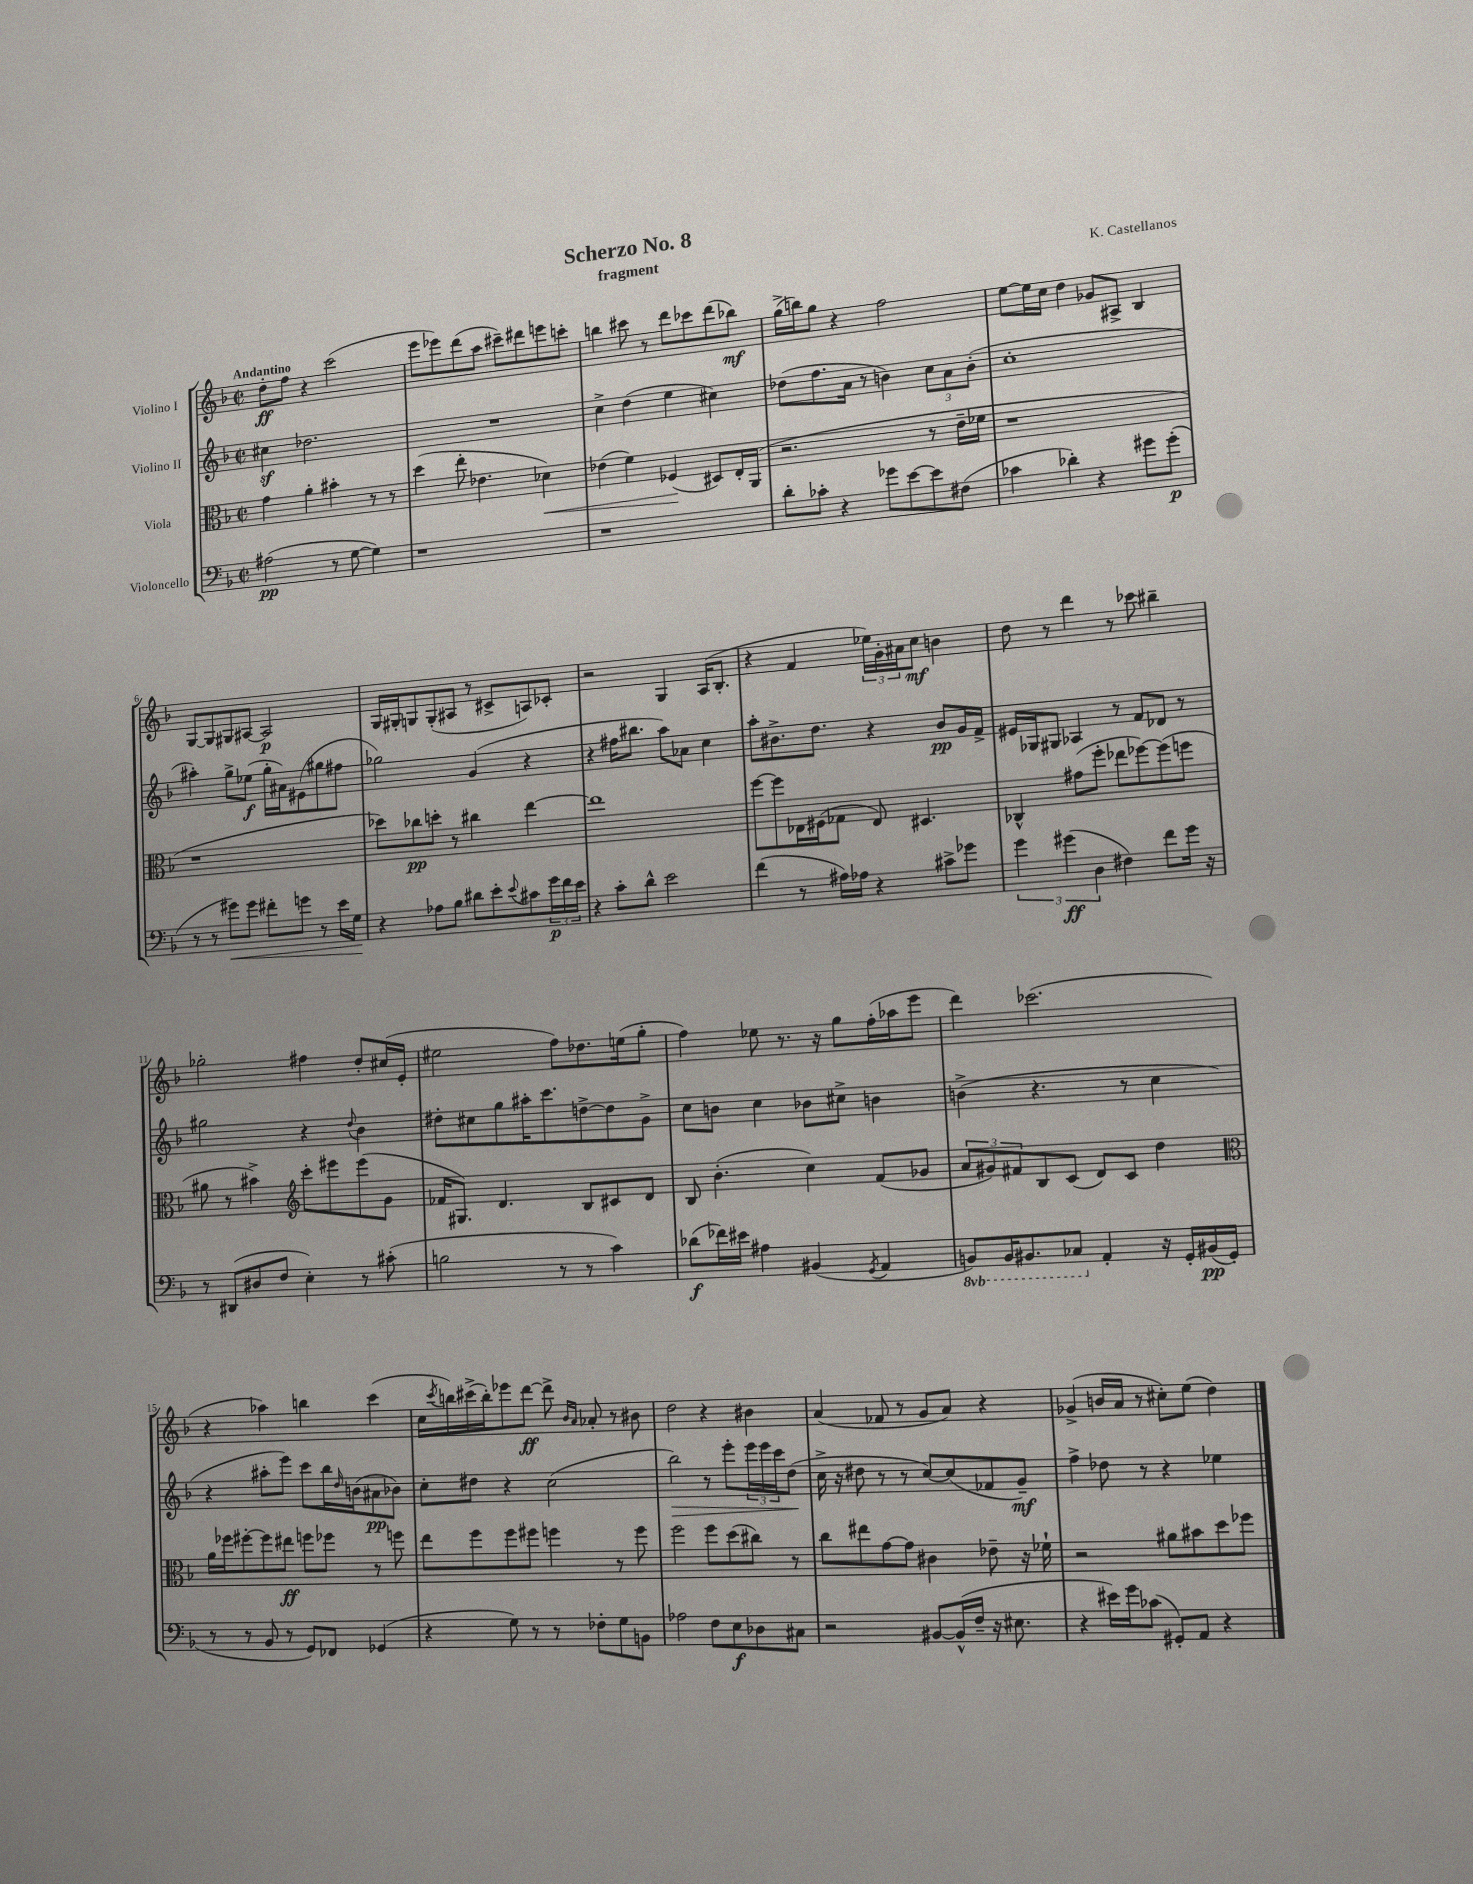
\header { title = "Scherzo No. 8" composer = "K. Castellanos" subtitle = "fragment" }
<<
\new StaffGroup <<
\new Staff = "s0" \with { instrumentName = "Violino I" } {
    \clef treble \key f \major \defaultTimeSignature \time 2/2 \tempo "Andantino"
    d''8-.\ff f''8 r4 c'''2( |
    e'''8 ees'''8) d'''8( a''8 cis'''8--) dis'''8 e'''8 c'''8-. |
    b''4 cis'''8 r8 d'''8 ces'''8 d'''8( bes''8\mf) |
    g''16->( b''16) g''8 r4 f''2 |
    e''8~ e''16 c''16 d''4 ges'8 ais8-> bes4 |
    g8~ g8 gis8 ais8~ ais2\p |
    g16 gis16-. g8 g8-.( ais8 r8 cis'8-> a8) ces'8-. |
    r2 g4 a16( bes8.-. |
    r4 f'4 \tuplet 3/2 { ees''16) g'16-. ais'16 } c''8\mf b'4 |
    d''8 r8 d'''4 r8 ces'''8 bis''4-- |
    ges''2-. fis''4 d''8-. cis''16( e'16-. |
    eis''2 f''8) des''8. e''16( g''8-. |
    f''4) ees''8 r8. r16 g''8 f''16-.( aes''16 e'''8 |
    d'''4) ces'''2.( |
    r4 aes''4) b''4 c'''4( |
    c''16 \acciaccatura { c'''8 } b''16) cis'''16->( b''16-.) ees'''8 d'''8~\ff d'''8-> \grace { bes'16 a'16 } aes'8-. r8 bis'8 |
    d''2 r4 bis'4 |
    a'4( fes'8 r8 g'8 a'8) r4 |
    ges'4->( b'16 a'16 r8 cis''8-.) e''8( d''4) \bar "|." |
}
\new Staff = "s1" \with { instrumentName = "Violino II" } {
    \clef treble \key f \major \defaultTimeSignature \time 2/2
    cis''4\sf des''2. |
    R1 |
    c''4-> d''4( e''4 cis''4) |
    des''8( f''8. a'16 r8 b'4) \tuplet 3/2 { c''8 a'8 b'8-.( } |
    c''1-. |
    ais''4-.) g''8-> ees''8\f( g''16-. ais'16) eis'8( gis''8 fis''8 |
    ges''2) g'4( r4 |
    r4 fis''16 bis''8. a''8) aes'8 c''4 |
    a''8-. bis'8.-> d''8. r4 bis'8\pp g'16 f'16-> |
    eis'16 ges16 gis8 aes4 r8 f'8 des'8 r8 |
    gis''2 r4 \appoggiatura { d''8 } bes'4 |
    dis''8-. cis''8 g''8 ais''16-. c'''8. d''8~-> d''8 g'8-> |
    c''8 b'8 c''4 bes'8 cis''8-> b'4 |
    b'4->( r4. r8 c''4 |
    r4 ais''8-. e'''8) c'''8 bes''16 \grace { d''16 } b'16( ais'8\pp bes'8) |
    c''8-. dis''8 r4 c''2( |
    bes''2\>) r8 e'''8-. \tuplet 3/2 { e'''16 e'''16 c'''16 } d''8\!( |
    c''16-> r16 dis''8 r8 r8 c''8~) c''8( fes'8 g'8--\mf) |
    f''4-> des''8 r8 r4 ees''4 \bar "|." |
}
\new Staff = "s2" \with { instrumentName = "Viola" } {
    \clef alto \key f \major \defaultTimeSignature \time 2/2
    g'4 a'4-. bis'4-. r8 r8 |
    d''4( e''8-. ees'4. des'4\<) |
    ees'4( f'4) fes4\!( dis8) e16-. a,16( |
    r2. r8 e'16-- fes'16 |
    r1 |
    r1 |
    des''8) ces''8\pp d''8-. r8 cis''4 e''4~ |
    e''1 |
    f''8~ f''8 ees16 fis16( ges8 ees8) dis4. |
    ces4-^ gis'8( f''8-. ees''8 fes''8~) fes''8( f''8 |
    ais'8 r8 bis'4->) \clef treble c'''8-. eis'''8 eis'''8( g'8 |
    fes'16 gis8.) d'4. bes8 cis'8 d'8 |
    bes8 bes'4.-.( c''4) f'8( ges'8 |
    \tuplet 3/2 { a'8 gis'8) fis'8 } bes8 c'8( d'8) c'8 d''4 |
    \clef alto a'16 fes''16 fis''8~-. fis''8 eis''8\ff f''8 fes''8 r8 f''8 |
    e''8 f''8 f''8 fis''8 f''4 r8 f''8 |
    f''2 f''8 d''8( cis''8) r8 |
    c''8 eis''8 g'8~ g'8 cis'4 ees'8-- r16 fes'16-! |
    r2 ais'8 bis'8 d''8 fes''8 \bar "|." |
}
\new Staff = "s3" \with { instrumentName = "Violoncello" } {
    \clef bass \key f \major \defaultTimeSignature \time 2/2 \set Staff.ottavationMarkups = #ottavation-simple-ordinals
    ais2\pp( r8 g8~ g4) |
    r1 |
    r1 |
    d'8-. ces'8-. r4 ges'8 e'8~ e'8 fis8( |
    ces'4 des'4-.) r4 gis'8 gis'8-.\p( |
    r8 r8 gis'8\<) gis'8 fis'8-. g'8 r8 e'16 g16\! |
    r4 aes8 bes8 dis'8 e'8-. \appoggiatura { e'8 } cis'8 \tuplet 3/2 { g'16\p f'16 e'16 } |
    r4 c'8-. d'8-^ e'2 |
    f'4( r8 ais16) aes16 r4 cis'8-> ges'8 |
    \tuplet 3/2 { g'4 gis'4\ff( d4 } fis4) f'8 gis'16 r16 |
    r8 dis,8( dis8 f8 e4-.) r8 cis'8-.( |
    b2 r8 r8 c'4) |
    des'8\f( fes'16) eis'16 ais4 bis,4( \acciaccatura { g,8 } a,4 |
    \ottava #-1 b,,8) b,,16 bis,,8. ces,8 \ottava #0 a,4-. r16 g,16-. bis,16\pp( g,16-. |
    r8 r8 bes,8 r8 g,8) fes,8 ges,4( |
    r4 g8) r8 r8 fes8-. g8 b,8 |
    aes2 f8 e8\f des8 cis8 |
    r2 bis,8~ bis,16-^( f16-- r16 eis8. |
    r4 eis'16) g'16 ces'8( gis,8-.) a,8 r4 \bar "|." |
}
>>
>>
